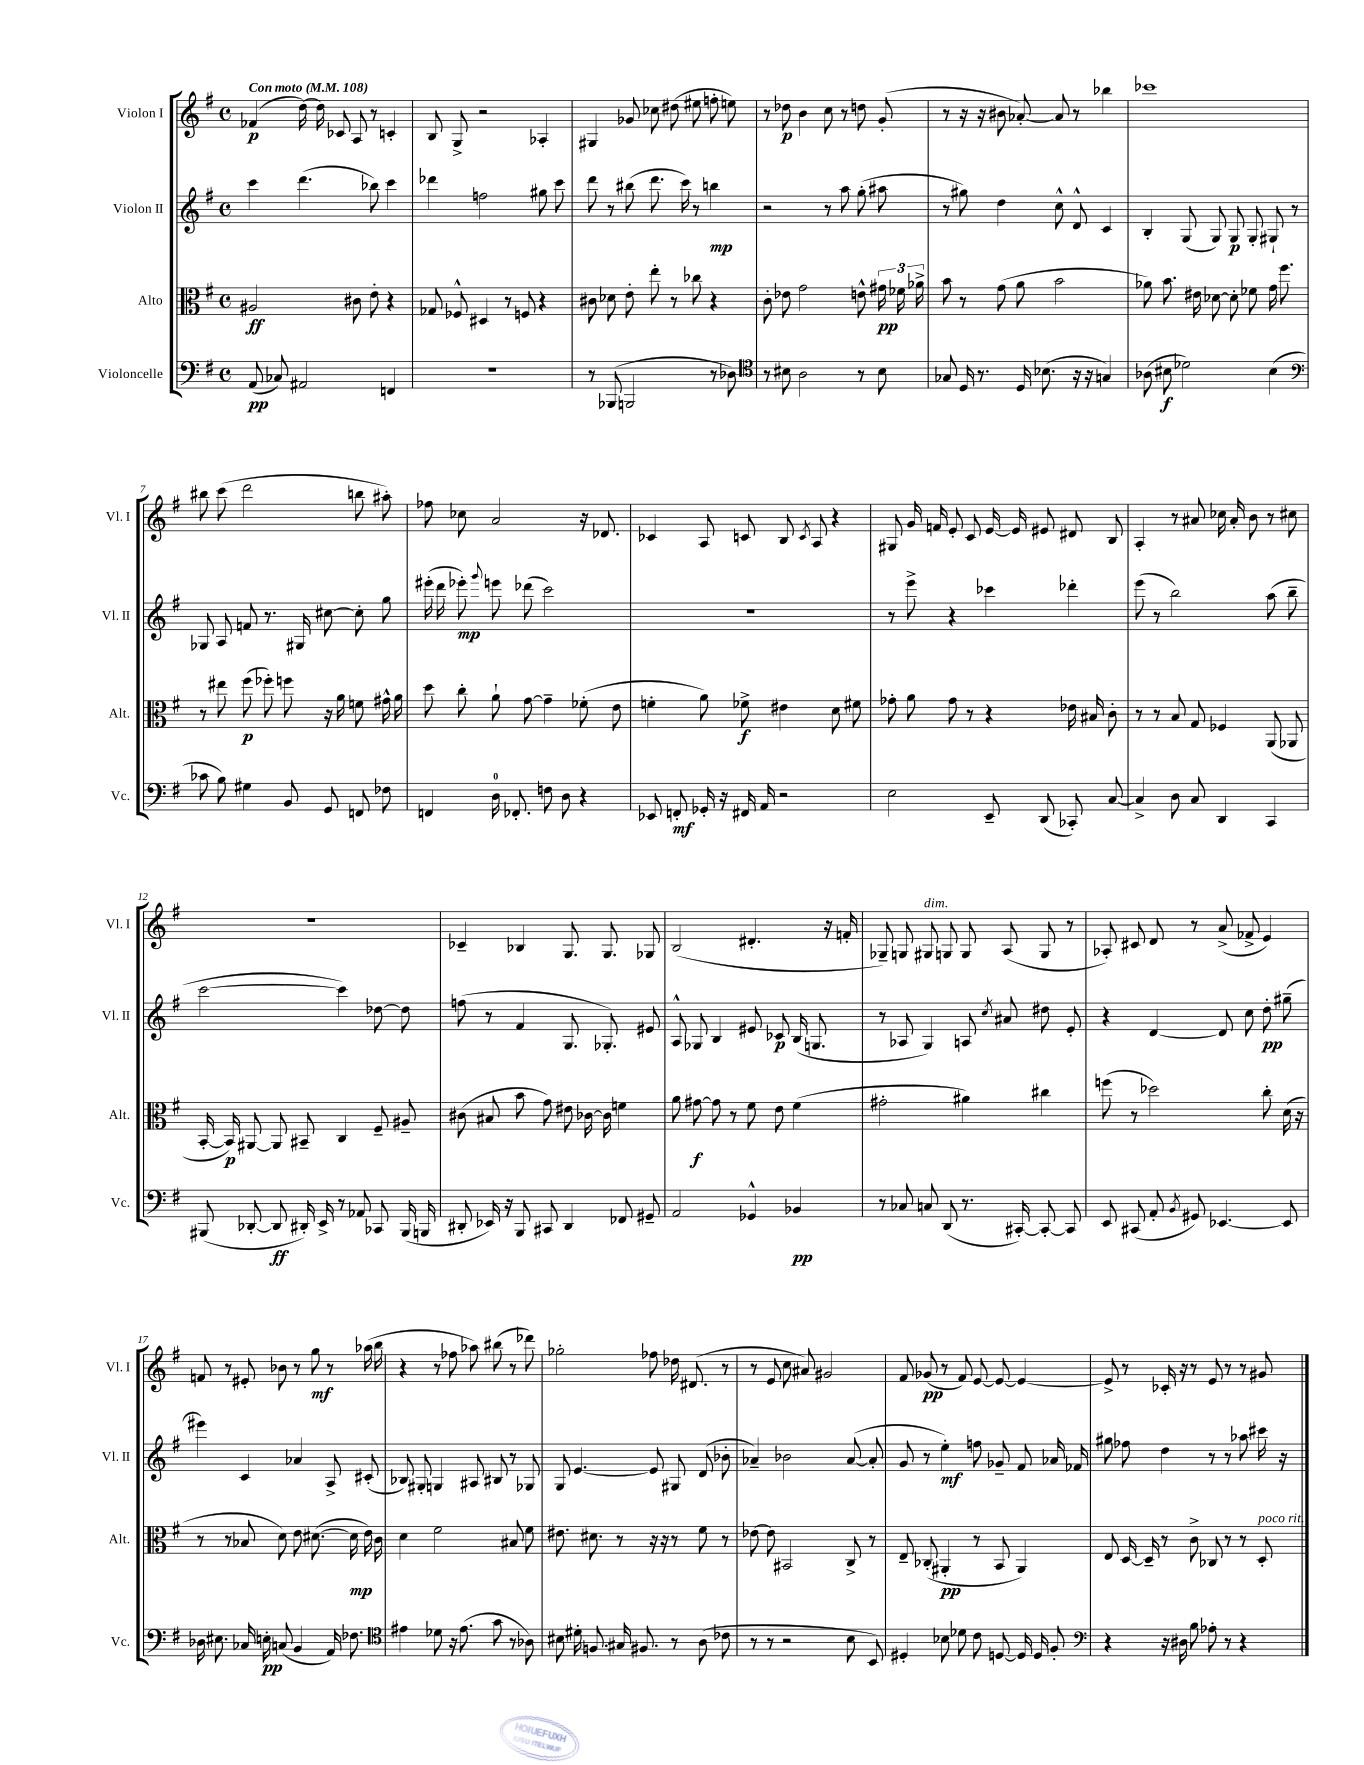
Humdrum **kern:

**kern	**kern	**kern	**kern
*staff4	*staff3	*staff2	*staff1
*clefF4	*clefC3	*clefG2	*clefG2
*k[f#]	*k[f#]	*k[f#]	*k[f#]
*M4/4	*M4/4	*M4/4	*M4/4
*met(c)	*met(c)	*met(c)	*met(c)
*MM108	*MM108	*MM108	*MM108
(8AA	2A#	4ccc	(4f-
8C-)	.	.	.
2AA#	.	(4.ddd	[16dd)
.	.	.	16dd]
.	.	.	8c-
.	8c#	.	8A
.	8e'	8bb-)	8r
4FF	4r	4ccc	4c'
=	=	=	=
1r	8G-	4ddd-	8B
.	8F-^^	.	8G^
.	4D#	2ff	2r
.	8r	.	.
.	8F	.	.
.	4r	8gg#	4A-'
.	.	8ccc	.
=	=	=	=
8r	8c#	8ddd	4G#
(8BBB-	8d-	8r	.
2BBB	8e'	(8bb#	8g-
.	8ee'	8.ddd	8cc-
.	8r	.	(8dd#
.	.	16ccc)	.
.	8cc-	8r	8ee#
8r	4r	4bb	8ff'
8D-)	.	.	8ee)
=	=	=	=
*clefC4	*	*	*
8r	8c'	2r	8r
8B#	8e-	.	8dd-
2A	2g	.	4b
.	.	8r	8cc
.	.	8aa	8r
8r	8e^^	(8gg'	8dd
8B#	24g#	8aa#	(8g'
.	24f-	.	.
.	24a-^	.	.
=	=	=	=
8G-	8b	8r	8r
16D	8r	8gg#)	16r
8.r	.	.	16r
.	(8g	4dd	8b#
16D	8a	.	[8a-')
(8.B-	.	.	.
.	2b	8cc^^	8a-]
16r	.	8d^^	8r
16r	.	.	.
4G)	.	4c	4bb-
=	=	=	=
(8A-	8a-)	4B'	1ccc-
8B#	8.b	.	.
2d-)	.	(8G	.
.	16e#	.	.
.	[8d-	8G)	.
.	8d-']	8G	.
.	8f-	8G'	.
(4B#	16g	8G#`	.
.	8.ff#	.	.
.	.	8r	.
=	=	=	=
*clefF4	*	*	*
8c-	8r	8G-	8bb#
8B)	8ee#	8A	(8ccc
4G#	(8ff#	8f	2ddd
.	8ff-')	8.r	.
8BB	8ff	.	.
.	.	16G#	.
8GG	16r	[8cc#	.
.	16a	.	.
8FF	8f	8cc#']	8bb
8F-	16g#^^	8gg	8aa#')
.	16a	.	.
=	=	=	=
4FF	8dd	(16eee#'	8ff-
.	.	16ddd	.
.	8cc'	8eee-')	8cc-
.	.	8qqggg	.
16D	8a`	8eee	2a
8.FF-'	.	.	.
.	[8g	(8ddd-	.
8F	4g~]	2ccc)	.
8D	.	.	.
4r	(8f-'	.	16r
.	.	.	8.d-
.	8e	.	.
=	=	=	=
8EE-	4f'	1r	4c-
8FF'	.	.	.
16GG-'	8a)	.	8A
16r	.	.	.
16FF#	8f-^	.	8c
16AA	.	.	.
2r	4e#	.	8B
.	.	.	8qc
.	.	.	8A
.	8d	.	4r
.	8f#	.	.
=	=	=	=
2E	8g-'	8r	8G#
.	8a	8eee^	16g
.	.	.	16f
.	8g-	4r	8e'
.	8r	.	8c
8EE~	4r	4ccc-	[16e
.	.	.	16e]
(8DD	.	.	8e#
8CC-')	16e-	4ddd-'	8d#
.	16B#	.	.
[8C	8c'	.	8B
=	=	=	=
4C^]	8r	(8eee	4A'
.	8r	8r	.
8D	8B	2bb)	8r
8C	8G	.	8a#
4DD	4F-	.	16cc-
.	.	.	16a#'
.	.	.	8b
4CC	(8AA	(8aa	8r
.	8AA-	8bb~	8cc#
=	=	=	=
(8BBB#	[16BB'	[2ccc	1r
.	16BB])	.	.
[8DD-'	[8AA#	.	.
8DD-]	8AA#]	.	.
16DD#')	8BB#~	.	.
16EE^	.	.	.
8r	4C	4ccc])	.
8AA-	.	.	.
8CC-	8F#~	[8dd-	.
(16BBB#	8A#~	8dd-]	.
16BBB	.	.	.
=	=	=	=
8DD#'	(8c#	(8ff	4c-~
16EE-)	8B#	8r	.
16r	.	.	.
8BBB	8b	4f#	4B-
8CC#	8g)	.	.
4DD#	8e#	8.G	8.G
.	[16c-	.	.
.	16c-]	8.G-')	8.G
8FF-	4f	.	.
8GG#~	.	8e#	8G-
=	=	=	=
2AA	8a	8A^^	(2B
.	[8g#	8G-	.
.	8g#]	4B	.
.	8r	.	.
4GG-^^	8f#	8e#	4.d#'
.	8e	8c-	.
4BB-	(4f#	(16B	.
.	.	8.G	.
.	.	.	16r
.	.	.	16f'
=	=	=	=
8r	2g#'	8r	8G-~)
8C-	.	8A-	8G
8C	.	4G)	8G#
(8DD	.	.	8G
8.r	4a#)	8A	8G
.	.	8qcc	.
.	.	8a#	(8A
[16CC#')	.	.	.
8CC#'_	4cc#	8dd#	8G
8CC#]	.	8e'	8r
=	=	=	=
8EE	(8ff	4r	8A-')
(8CC#	8r	.	8c#
8AA'	2dd-)	[4d	8d
8qBB	.	.	.
8GG#)	.	.	8r
[4.EE-	.	8d]	(8a^
.	.	8cc	8f-^
.	8cc'	8dd'	4e)
8EE-]	(16d	(8gg#~	.
.	16r	.	.
=	=	=	=
16D-	8r	4eee#)	8f
8.E#	.	.	.
.	8r	.	8r
16C-	8B-	4c	8e#'
16E'	.	.	.
(8C	8d)	.	8b-
4BB	8e	4a-	8r
.	([8.d#	.	8gg
16AA)	.	8A^	8r
8.F-	16d#]	.	.
.	16e)	(8c#'	(16aa-
.	16c	.	16bb
=	=	=	=
*clefC4	*	*	*
4e#	4d	8B-)	4r
.	.	8G#'	.
8d-	2f#	4G	8r
16r	.	.	8ff-
(8.e#	.	.	.
.	.	8A#	8aa-)
8g	.	8B#	(8bb#
8r	8B#	8r	8r
8A-)	8f#	8G-	8ddd-)
=	=	=	=
8B#	8.e#	8G	2gg-'
16d#'	.	[4.e	.
8.F	8.d#	.	.
16G#	8r	.	.
8.F#	.	.	.
.	16r	8e]	8ff-
.	16r	.	.
8r	8r	8G#	16dd-
.	.	.	(8.d#
(8A	8f#	(8d	.
8c-	8r	8b-'	8r
=	=	=	=
8r	[8e-	4a-~)	8r
8r	8e-]	.	8e
2r	2BB#	2b-	8cc
.	.	.	8a#)
.	.	.	2g#
8B	8C^	([8a-	.
8BB)	8r	8a-']	.
=	=	=	=
4D#'	8E~	8g	8f#
.	(8C-'	8r	(8g-
8B-	4AA#'	4ee')	8r
8d-	.	.	8f#)
8c	8r	8ff	[8e
[8D	8BB	8g-~	8e_
16D]	4AA#)	8f#	4e_
16D	.	.	.
8F#'	.	16a-	.
.	.	16f-	.
=	=	=	=
*clefF4	*	*	*
4r	8E	8gg#	8e^]
.	[16D	8ff-	8r
.	16D~]	.	.
16r	8r	4dd	16c-'
16D#	.	.	16r
8B	8c^	.	8r
8A-'	8C-	8r	8e
8r	8r	8r	8r
4r	8r	8aa-	8r
.	8D'	16ccc#	8g#
.	.	16r	.
==	==	==	==
*-	*-	*-	*-
